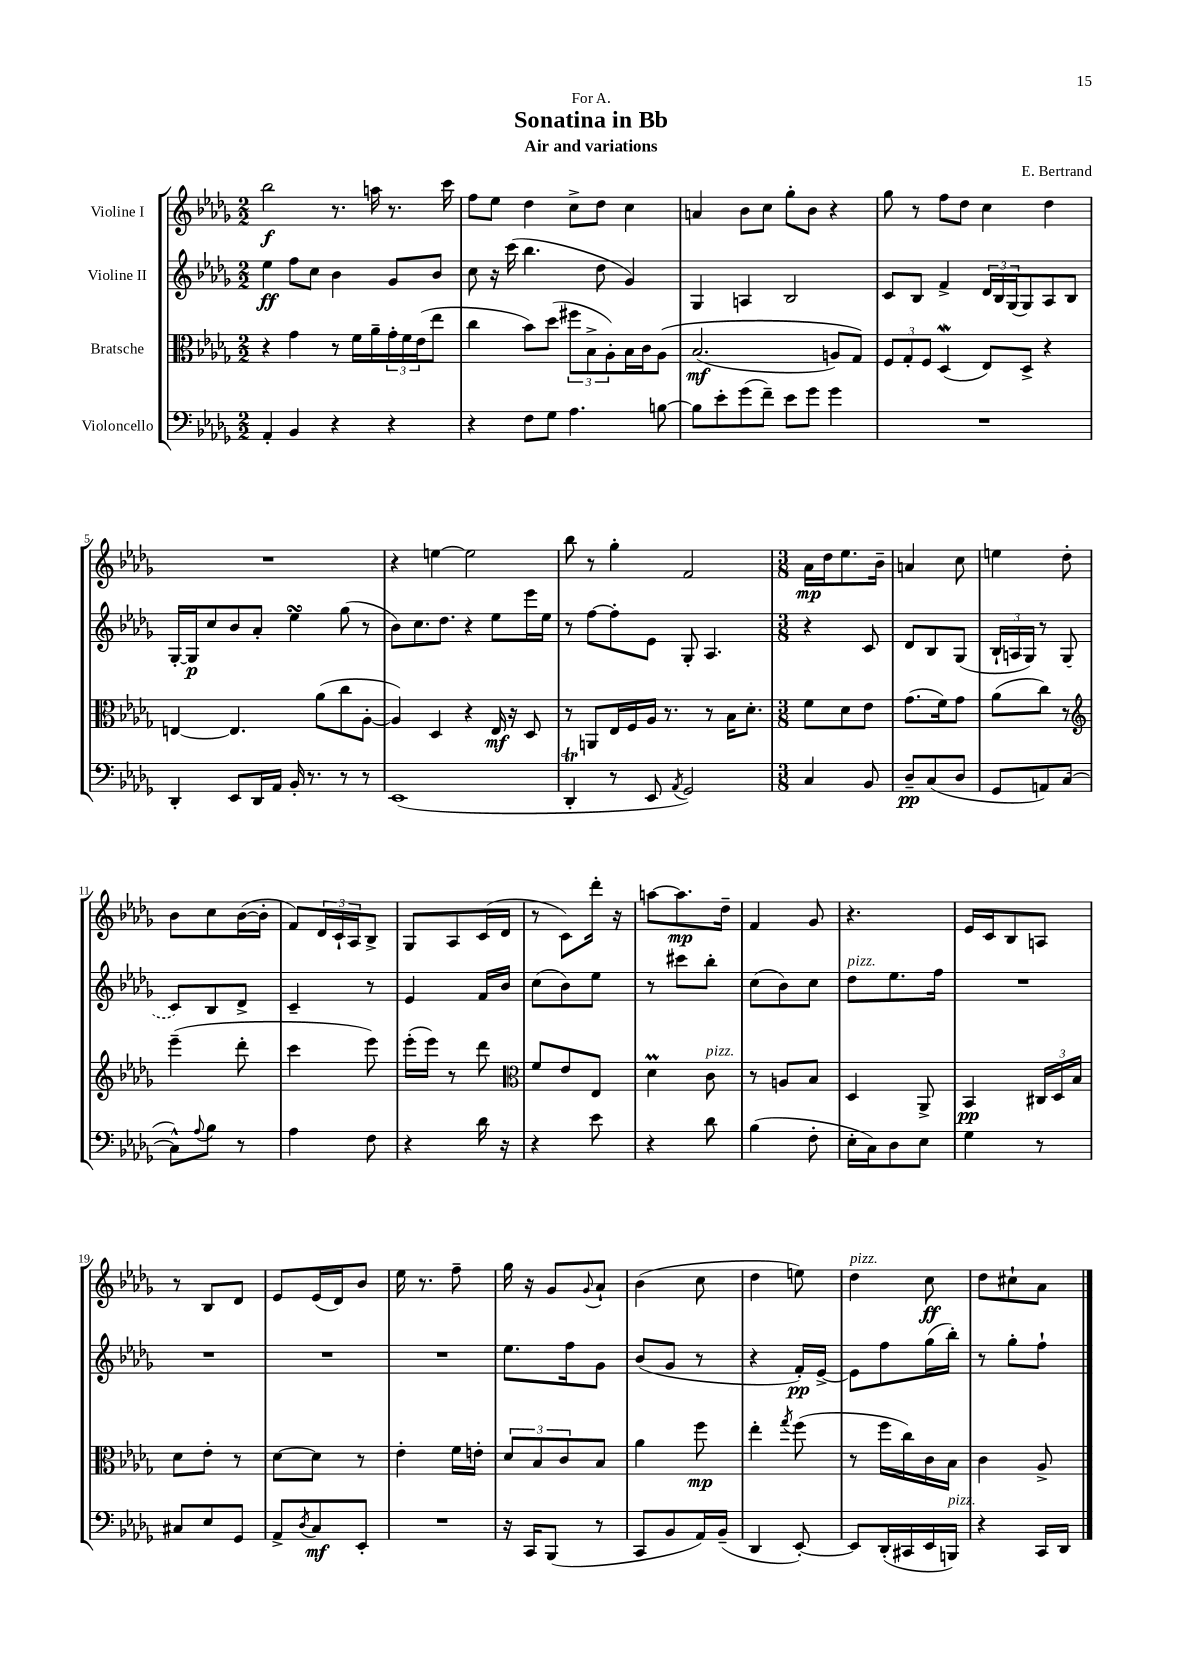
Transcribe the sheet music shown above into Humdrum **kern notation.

**kern	**kern	**kern	**kern
*staff4	*staff3	*staff2	*staff1
*clefF4	*clefC3	*clefG2	*clefG2
*k[b-e-a-d-g-]	*k[b-e-a-d-g-]	*k[b-e-a-d-g-]	*k[b-e-a-d-g-]
*M2/2	*M2/2	*M2/2	*M2/2
4AA-'	4r	4ee-	2bb-
4BB-	4g-	8ff	.
.	.	8cc	.
4r	8r	4b-	8.r
.	16f	.	.
.	16a-~	.	16aa
4r	24g-'	8g-	8.r
.	24f	.	.
.	(24e-	.	.
.	8ee-	8b-	.
.	.	.	16ccc
=	=	=	=
4r	4cc	8cc	8ff
.	.	16r	8ee-
.	.	(16ccc	.
8F	8b-)	4.bb-	4dd-
8G-	(8dd-	.	.
4.A-	12ff#	.	8cc^
.	12B-^	.	.
.	.	8dd-	8dd-
.	12A-')	.	.
.	16B-	4g-)	4cc
.	16c	.	.
[8B	&(8A-	.	.
=	=	=	=
8B]	(2.B-	4G-	4a
8e-'	.	.	.
(8g-	.	4A	8b-
8f~)	.	.	8cc
8e-	.	2B-	8gg-'
8g-	.	.	8b-
4g-	8A)	.	4r
.	8G-&)	.	.
=	=	=	=
1r	12F	8c	8gg-
.	12G-'	.	.
.	.	8B-	8r
.	12F	.	.
.	(4D-	4f^	8ff
.	.	.	8dd-
.	8E-)	24d-	4cc
.	.	24B-	.
.	.	(24G-	.
.	8D-^	8G-)	.
.	4r	8A-	4dd-
.	.	8B-	.
=	=	=	=
4DD-'	[4E	[16G-'	1r
.	.	16G-]	.
.	.	8cc	.
8EE-	4.E]	8b-	.
16DD-	.	8a-'	.
16AA-	.	.	.
16BB-'	.	4ee-	.
8.r	.	.	.
.	(8a-	.	.
8r	8cc	(8gg-	.
8r	[8A-'	8r	.
=	=	=	=
(1EE-	4A-])	8b-)	4r
.	.	8.cc	.
.	4D-	.	[4ee
.	.	8.dd-	.
.	4r	4r	2ee]
.	16E-	8ee-	.
.	16r	.	.
.	8D-	16eee-	.
.	.	16ee-	.
=	=	=	=
4DD-'	8r	8r	8bb-
.	8AA	[8ff	8r
8r	16E-	8ff']	4gg-'
.	16F	.	.
8EE-	16A-	8e-	.
.	8.r	.	.
8qAA-	.	.	.
2GG-)	.	8G-'	2f
.	8r	4.A-	.
.	16B-	.	.
.	8.d-'	.	.
=	=	=	=
*M3/8	*M3/8	*M3/8	*M3/8
4C	8f	4r	16a-
.	.	.	16dd-
.	8d-	.	8.ee-
8BB-	8e-	8c	.
.	.	.	16b-~
=	=	=	=
8D-~	(8.g-	8d-	4a
(8C	.	8B-	.
.	16f)	.	.
8D-	8g-	(8G-	8cc
=	=	=	=
8GG-	(8a-	24B-`	4ee
.	.	24A	.
.	.	24G-)	.
8AA)	8cc)	8r	.
([8C	8r	(8G-	8dd-'
=	=	=	=
*	*clefG2	*	*
8C^^])	(4eee-~	8c)	8b-
8qqA-	.	.	.
8B-	.	8B-	8cc
8r	8ddd-'	8d-^	([16b-
.	.	.	16b-']
=	=	=	=
4A-	4ccc	4c~	8f)
.	.	.	24d-
.	.	.	24c`
.	.	.	24A-
8F	8eee-)	8r	8B-^
=	=	=	=
4r	(16eee-'	4e-	8G-
.	16eee-)	.	.
.	8r	.	8A-
16d-	8ddd-	16f	(16c
16r	.	16b-	16d-
=	=	=	=
*	*clefC3	*	*
4r	8f	(8cc	8r
.	8e-	8b-)	8c)
8e-	8E-	8ee-	16ddd-'
.	.	.	16r
=	=	=	=
4r	4d-	8r	[8aa
.	.	8ccc#	8.aa]
8d-	8c	8bb-'	.
.	.	.	16dd-~
=	=	=	=
(4B-	8r	(8cc	4f
.	8A	8b-)	.
8F'	8B-	8cc	8g-
=	=	=	=
16E-'	4D-	8dd-	4.r
16C)	.	.	.
8D-	.	8.ee-	.
8E-	8AA-^	.	.
.	.	16ff	.
=	=	=	=
4G-	4BB-	4.r	16e-
.	.	.	16c
.	.	.	8B-
8r	24C#	.	8A
.	24D-	.	.
.	24B-	.	.
=	=	=	=
8C#	8d-	4.r	8r
8E-	8e-'	.	8B-
8GG-	8r	.	8d-
=	=	=	=
8AA-^	[8d-	4.r	8e-
8qD-	.	.	.
8C	8d-]	.	(16e-
.	.	.	16d-)
8EE-'	8r	.	8b-
=	=	=	=
4.r	4e-'	4.r	16ee-
.	.	.	8.r
.	16f	.	8ff~
.	16e'	.	.
=	=	=	=
16r	12d-	8.ee-	16gg-
16CC	.	.	16r
.	12B-	.	.
(8BBB-	.	.	8g-
.	12c	.	.
.	.	16ff	.
.	.	.	8qqg-
8r	8B-	8g-	8a-`
=	=	=	=
8CC	4a-	(8b-	(4b-
8BB-	.	8g-	.
16AA-)	8ff	8r	8cc
(16BB-~	.	.	.
=	=	=	=
4DD-	4ee-'	4r	4dd-
.	8qgg-	.	.
[8EE-')	(8ff	16f')	8ee)
.	.	[16e-^	.
=	=	=	=
8EE-]	8r	8e-]	4dd-
(16DD-'	16ff	8ff	.
16CC#	16cc)	.	.
16EE-	16c	(16gg-	8cc
16BBB)	16B-	16bb-')	.
=	=	=	=
4r	4c	8r	8dd-
.	.	8gg-'	8cc#`
16CC	8A-^	8ff`	8a-
16DD-	.	.	.
==	==	==	==
*-	*-	*-	*-
